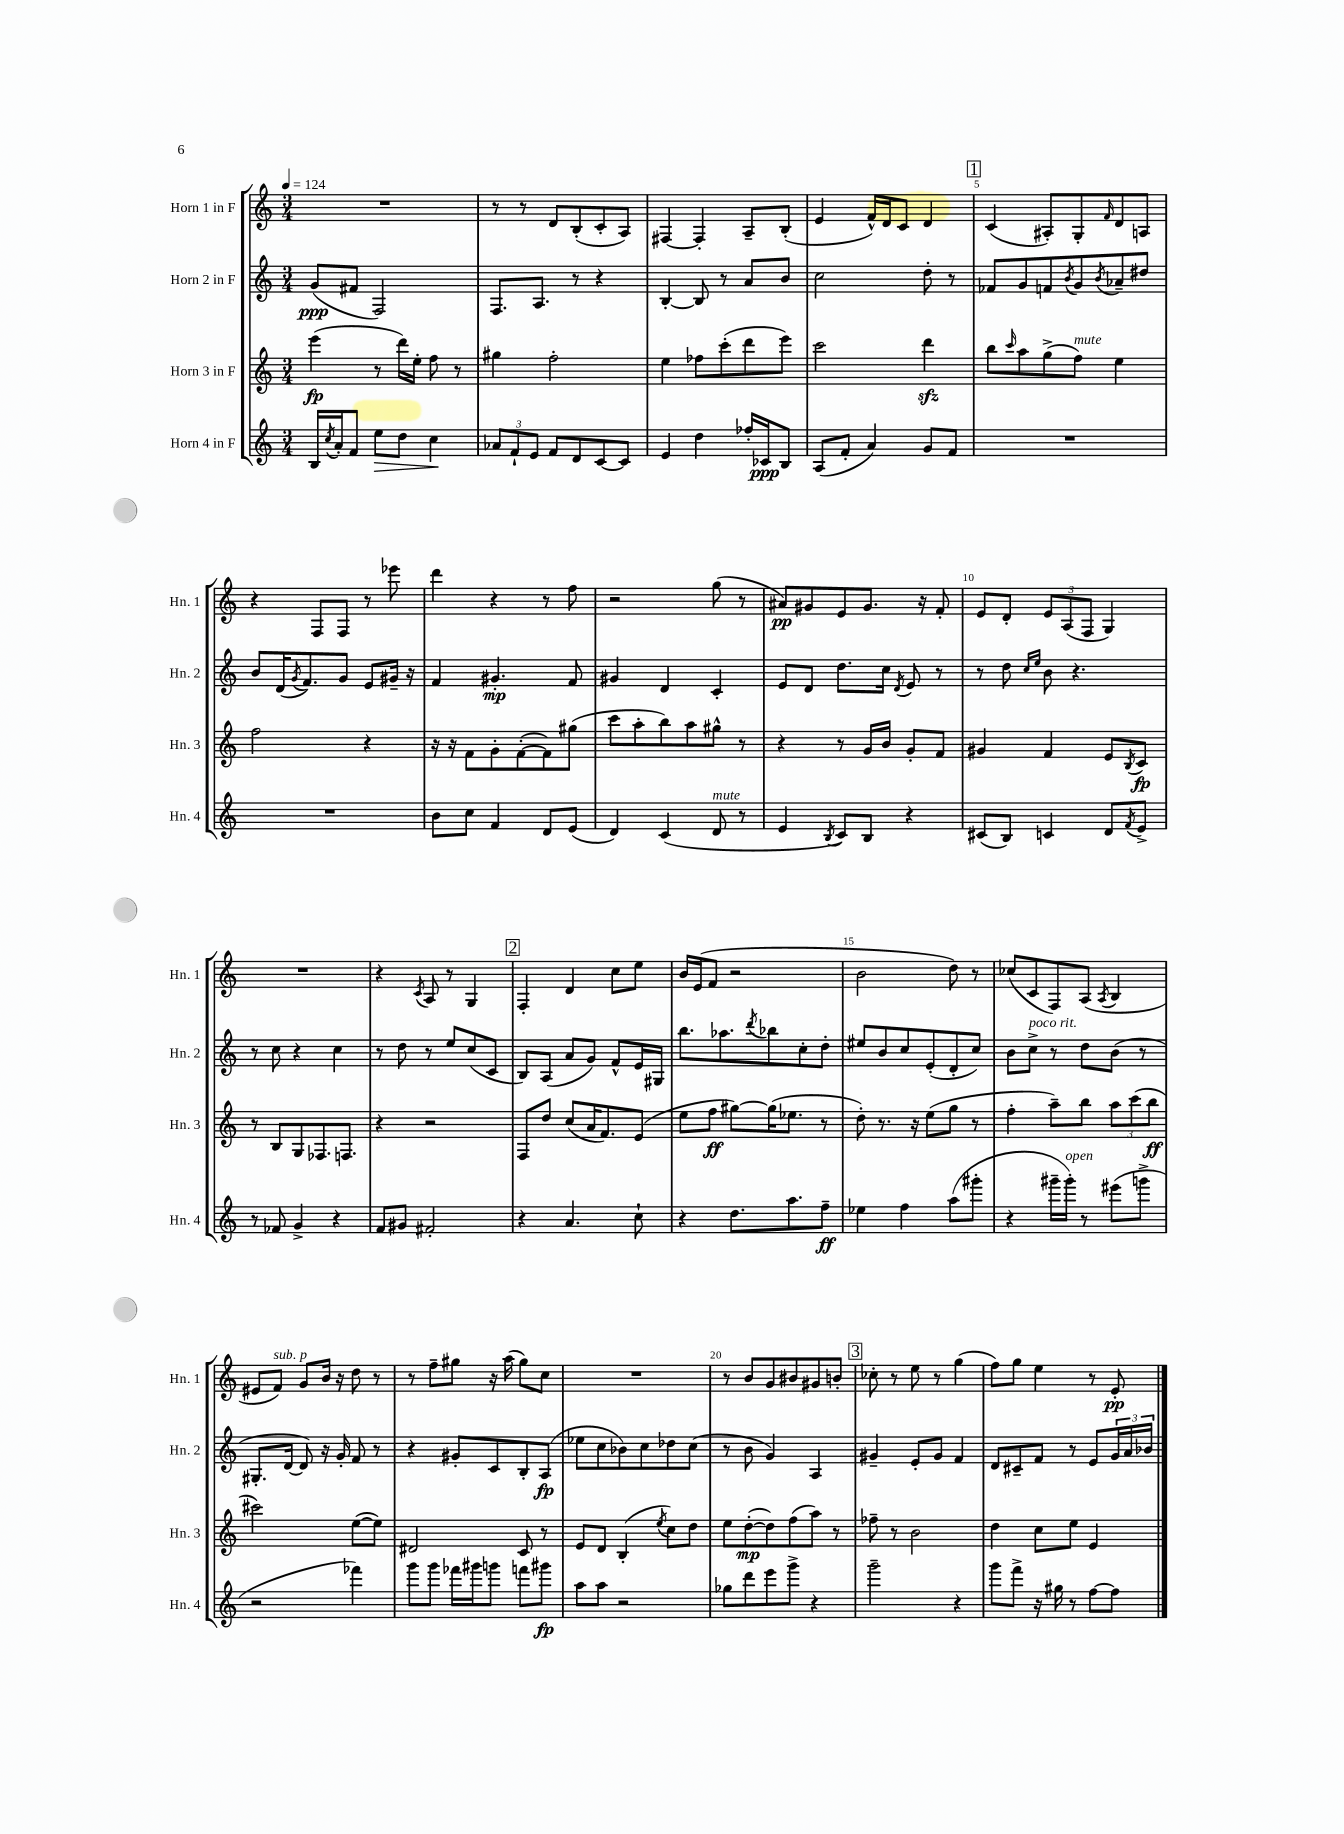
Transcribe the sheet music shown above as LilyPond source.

<<
\new StaffGroup <<
\new Staff = "s0" \with { instrumentName = "Horn 1 in F" shortInstrumentName = "Hn. 1" } {
    \clef treble \key c \major \numericTimeSignature \time 3/4 \tempo 4 = 124
    R2. |
    r8 r8 d'8 b8-.( c'8-. a8) |
    fis4~ fis4-. a8-- b8-.( |
    e'4 f'16-^) d'16 c'8 d'4 |
    \mark \markup { \box "1" } c'4( ais8-.) g8-. \grace { f'16 } d'8 a8 |
    r4 f8 f8 r8 ees'''8 |
    d'''4 r4 r8 f''8 |
    r2 g''8( r8 |
    ais'8\pp) gis'8 e'8 gis'8. r16 f'8-. |
    e'8 d'8-. \tuplet 3/2 { e'8 a8( f8 } g4) |
    R2. |
    r4 \acciaccatura { c'8 } a8 r8 g4 |
    \mark \markup { \box "2" } f4-. d'4 c''8 e''8 |
    b'16 e'16( f'8 r2 |
    b'2 d''8) r8 |
    ces''8( c'8 f8) a8( \acciaccatura { a8 } b4 |
    eis'8 f'8^\markup { \italic "sub. p" }) g'8 b'16 r16 d''8 r8 |
    r8 f''8-- gis''8 r16 a''16( gis''8) c''8 |
    R2. |
    r8 b'8 g'8 bis'8 gis'8 b'8-. |
    \mark \markup { \box "3" } ces''8-. r8 e''8 r8 g''4( |
    f''8) g''8 e''4 r8 e'8-.\pp \bar "|." |
}
\new Staff = "s1" \with { instrumentName = "Horn 2 in F" shortInstrumentName = "Hn. 2" } {
    \clef treble \key c \major \numericTimeSignature \time 3/4
    g'8\ppp( fis'8 f2) |
    f8. a8. r8 r4 |
    b4~-. b8 r8 a'8 b'8 |
    c''2 d''8-. r8 |
    \mark \markup { \box "1" } fes'8 g'8 f'8 \acciaccatura { b'8 } g'8 \acciaccatura { b'8 } aes'8-- dis''8 |
    b'8 d'16( \acciaccatura { g'8 } f'8.) g'8 e'8 gis'16-- r16 |
    f'4 gis'4.-.\mp f'8 |
    gis'4 d'4 c'4-. |
    e'8 d'8 d''8. c''16 \acciaccatura { d'8 } e'8 r8 |
    r8 d''8 \grace { c''16 e''16 } b'8 r4. |
    r8 c''8 r4 c''4 |
    r8 d''8 r8 e''8 c''8( c'8 |
    \mark \markup { \box "2" } b8) a8( a'8 g'8) f'8-^ e'16 gis16 |
    b''8. aes''8. \acciaccatura { d'''8 } bes''8 c''8-. d''8-. |
    eis''8 b'8 c''8 e'8-.( d'8-. c''8) |
    b'8 c''8->^\markup { \italic "poco rit." } r8 d''8 b'8( r8 |
    gis8.-. d'16~ d'8) r16 g'16-. f'8 r8 |
    r4 gis'8-. c'8 b8-. a8\fp( |
    ees''8 c''8 bes'8) c''8 des''8 c''8( |
    r8 b'8 g'4) a4 |
    \mark \markup { \box "3" } gis'4-- e'8-. gis'8 f'4 |
    d'8 cis'8-- f'8 r8 e'8 \tuplet 3/2 { g'16 a'16 bes'16 } \bar "|." |
}
\new Staff = "s2" \with { instrumentName = "Horn 3 in F" shortInstrumentName = "Hn. 3" } {
    \clef treble \key c \major \numericTimeSignature \time 3/4
    e'''4\fp( r8 d'''16) e''16-. f''8 r8 |
    gis''4 f''2-. |
    e''4 fes''8 c'''8-.( d'''8 e'''8) |
    c'''2 d'''4\sfz |
    \mark \markup { \box "1" } b''8 \grace { c'''16 } a''8 g''8->( f''8^\markup { \italic "mute" }) e''4 |
    f''2 r4 |
    r16 r16 f'8 g'8-. f'8~-.( f'8) gis''8( |
    c'''8 a''8-. b''8) a''8 gis''8-^ r8 |
    r4 r8 g'16 b'16 g'8-. f'8 |
    gis'4 f'4 e'8 \acciaccatura { b8 } c'8\fp |
    r8 b8 g8 fes8. f8. |
    r4 r2 |
    \mark \markup { \box "2" } f8 d''8 c''8( a'16 f'8.) e'8( |
    e''8 f''8\ff gis''8~) gis''16( ees''8. r8 |
    d''8-.) r8. r16 e''8( g''8 r8 |
    f''4-. a''8--) b''8 \tuplet 3/2 { a''8 c'''8( b''8\ff } |
    cis'''2) e''8~( e''8) |
    dis'2 c'8 r8 |
    e'8 d'8 b4-.( \acciaccatura { e''8 } c''8) d''8 |
    e''8 d''8~-.\mp( d''8) f''8( a''8) r8 |
    \mark \markup { \box "3" } fes''8-- r8 b'2 |
    d''4 c''8 e''8 e'4 \bar "|." |
}
\new Staff = "s3" \with { instrumentName = "Horn 4 in F" shortInstrumentName = "Hn. 4" } {
    \clef treble \key c \major \numericTimeSignature \time 3/4
    b16 \acciaccatura { c''8 } a'16-. f'8 e''8\> d''8 c''4\! |
    \tuplet 3/2 { aes'8 f'8-! e'8 } f'8 d'8 c'8~ c'8 |
    e'4 d''4 fes''16-. ces'16\ppp b8 |
    a8( f'8-. a'4) g'8 f'8 |
    \mark \markup { \box "1" } R2. |
    R2. |
    b'8 c''8 f'4 d'8 e'8( |
    d'4) c'4( d'8^\markup { \italic "mute" } r8 |
    e'4 \acciaccatura { b8 } c'8) b8 r4 |
    cis'8( b8) c'4 d'8 \acciaccatura { f'8 } e'8-> |
    r8 fes'8 g'4-> r4 |
    f'8 gis'8 fis'2-. |
    \mark \markup { \box "2" } r4 a'4. c''8-! |
    r4 d''8. a''8. f''8--\ff |
    ees''4 f''4 a''8( gis'''8-. |
    r4 gis'''16-- gis'''16-.^\markup { \italic "open" }) r8 eis'''8( g'''8-> |
    r2 fes'''4) |
    g'''8 g'''8 fes'''16 gis'''16 g'''8 f'''8 gis'''8\fp |
    a''8 a''8 r2 |
    ges''8 d'''8 e'''8 g'''8-> r4 |
    \mark \markup { \box "3" } g'''2-- r4 |
    g'''8 f'''8-> r16 gis''16 r8 f''8~ f''8 \bar "|." |
}
>>
>>
\layout { \context { \Score \override BarNumber.break-visibility = ##(#f #t #t) barNumberVisibility = #(every-nth-bar-number-visible 5) } }
